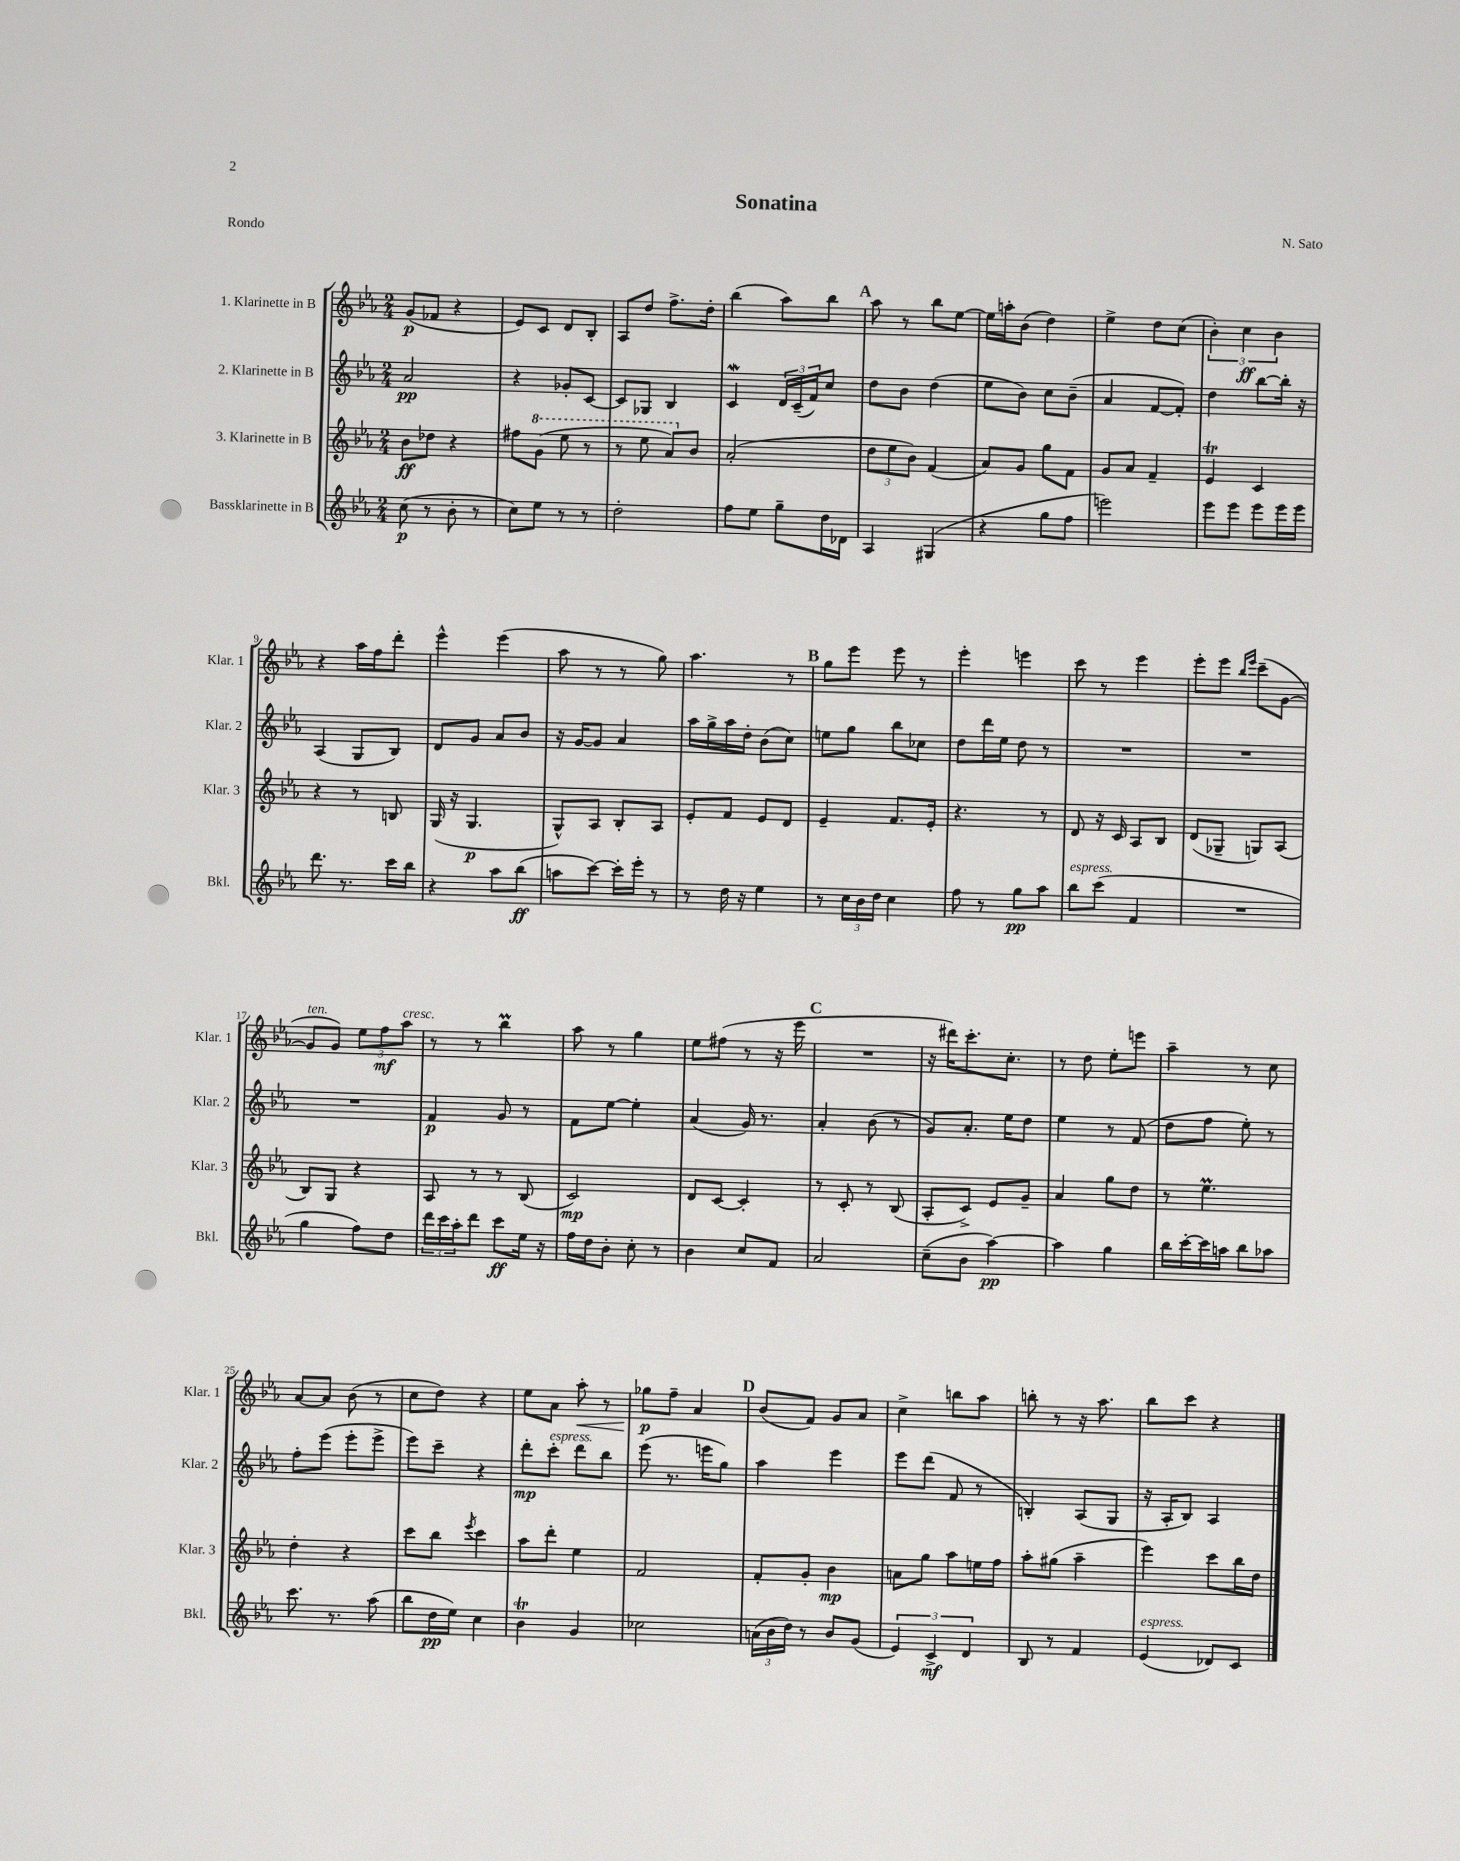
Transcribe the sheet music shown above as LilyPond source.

\header { title = "Sonatina" composer = "N. Sato" piece = "Rondo" }
<<
\new StaffGroup <<
\new Staff = "s0" \with { instrumentName = "1. Klarinette in B" shortInstrumentName = "Klar. 1" } {
    \clef treble \key ees \major \numericTimeSignature \time 2/4
    g'8\p( fes'8 r4 |
    ees'8) c'8 d'8 bes8-. |
    aes8 d''8 f''8.-> d''16-. |
    bes''4( aes''8) bes''8 |
    \mark \markup { \bold "A" } aes''8 r8 bes''8 ees''8~ |
    ees''16 a''16-. bes'8( d''4) |
    ees''4-> d''8 c''8( |
    \tuplet 3/2 { bes'4-.) c''4\ff bes'4 } |
    r4 aes''16 f''16 d'''8-. |
    ees'''4-^ ees'''4( |
    aes''8 r8 r8 g''8) |
    aes''4. r8 |
    \mark \markup { \bold "B" } g''8 ees'''8 ees'''8 r8 |
    ees'''4-. e'''4 |
    c'''8 r8 ees'''4 |
    ees'''8-. ees'''8 \grace { bes''16 ees'''16 } c'''8--( g'8~ |
    g'8^\markup { \italic "ten." } g'8) \tuplet 3/2 { ees''8 f''8\mf aes''8^\markup { \italic "cresc." } } |
    r8 r8 bes''4\prall |
    aes''8 r8 g''4 |
    ees''8 fis''8( r8 r16 ees'''16 |
    \mark \markup { \bold "C" } R2 |
    r16 dis'''16) c'''8.-. c''8.-. |
    r8 d''8 ees''8-. e'''8 |
    aes''4-- r8 c''8 |
    aes'8~ aes'8 bes'8( r8 |
    c''8 d''8) r4 |
    ees''8 aes'8 aes''8-.\< r8 |
    ges''8\p\! f''8-- aes'4 |
    \mark \markup { \bold "D" } bes'8( f'8) g'8 aes'8 |
    c''4-> b''8 aes''8 |
    b''8-. r8 r16 aes''8. |
    bes''8 c'''8 r4 \bar "|." |
}
\new Staff = "s1" \with { instrumentName = "2. Klarinette in B" shortInstrumentName = "Klar. 2" } {
    \clef treble \key ees \major \numericTimeSignature \time 2/4
    aes'2\pp |
    r4 ges'8-. c'8~ |
    c'8 ges8 bes4 |
    c'4\mordent \tuplet 3/2 { d'16 c'16--( f'16) } c''8 |
    \mark \markup { \bold "A" } d''8 bes'8 d''4( |
    ees''8 bes'8) c''8 bes'8--( |
    aes'4 f'8~ f'8-.) |
    d''4 bes''8~ bes''16-. r16 |
    aes4( g8 bes8) |
    d'8 g'8 aes'8 bes'8 |
    r16 g'16~ g'8 aes'4 |
    aes''16 g''16-> aes''16 d''16-. bes'8( c''8) |
    \mark \markup { \bold "B" } e''8 g''8 bes''8 ces''8 |
    d''8 d'''16 ees''16 d''8 r8 |
    R2 |
    R2 |
    R2 |
    f'4\p g'8 r8 |
    f'8 ees''8~ ees''4-. |
    aes'4( g'16) r8. |
    \mark \markup { \bold "C" } aes'4-. bes'8( r8 |
    g'8) aes'8.-. ees''16 d''8 |
    ees''4 r8 f'8( |
    d''8 f''8 ees''8-.) r8 |
    f''8-. ees'''8( ees'''8-. ees'''8-> |
    ees'''8) c'''8-- r4 |
    d'''8-.\mp c'''8-.^\markup { \italic "espress." } d'''8 bes''8 |
    ees'''8( r8. e'''16 g''8) |
    \mark \markup { \bold "D" } aes''4 ees'''4 |
    ees'''8 d'''8( f'8 r8 |
    b4-.) aes8( g8 |
    r16 aes16-. bes8) aes4 \bar "|." |
}
\new Staff = "s2" \with { instrumentName = "3. Klarinette in B" shortInstrumentName = "Klar. 3" } {
    \clef treble \key ees \major \numericTimeSignature \time 2/4
    bes'8\ff des''8 r4 |
    fis''8 \ottava #1 g''8( ees'''8 r8 |
    r8 ees'''8 aes''8) \ottava #0 bes'8 |
    aes'2-.( |
    \mark \markup { \bold "A" } \tuplet 3/2 { d''8 ees''8 bes'8) } f'4( |
    aes'8) g'8 g''8 f'8 |
    g'8 aes'8 f'4-- |
    ees'4\trill c'4 |
    r4 r8 b8 |
    g16( r16 g4.\p |
    g8-^) aes8 bes8-. aes8 |
    ees'8-. f'8 ees'8 d'8 |
    \mark \markup { \bold "B" } ees'4-- f'8. ees'16-. |
    r4. r8 |
    d'8 r16 c'16 aes8 bes8 |
    d'8( ges8-- g8) aes8( |
    bes8) g8 r4 |
    aes8 r8 r8 bes8( |
    c'2\mp) |
    d'8 c'8~ c'4-. |
    \mark \markup { \bold "C" } r8 c'8-. r8 bes8( |
    aes8-. c'8->) ees'8 g'8-- |
    aes'4 g''8 d''8 |
    r8 ees''4.\prall |
    d''4-. r4 |
    c'''8 bes''8 \acciaccatura { ees'''8 } c'''4 |
    aes''8 d'''8-. ees''4 |
    f'2 |
    \mark \markup { \bold "D" } f'8-. g'8-. bes'4\mp |
    a'8 g''8 aes''8 e''16 f''16 |
    aes''8-. gis''8( aes''4-- |
    ees'''4) c'''8 bes''16 d''16 \bar "|." |
}
\new Staff = "s3" \with { instrumentName = "Bassklarinette in B" shortInstrumentName = "Bkl." } {
    \clef treble \key ees \major \numericTimeSignature \time 2/4
    c''8\p( r8 bes'8-. r8 |
    c''8) ees''8 r8 r8 |
    d''2-. |
    f''8 ees''8 g''8-- d''16 des'16 |
    \mark \markup { \bold "A" } aes4 gis4( |
    r4 g''8 f''8 |
    e'''2) |
    ees'''8 ees'''8 ees'''8 ees'''16 ees'''16 |
    d'''8. r8. c'''16 bes''16 |
    r4 aes''8 bes''8\ff( |
    a''8 c'''8~) c'''16-. ees'''16-. r8 |
    r8 d''16 r16 ees''4 |
    \mark \markup { \bold "B" } r8 \tuplet 3/2 { c''16 bes'16 d''16 } c''4 |
    f''8 r8 g''8\pp aes''8 |
    bes''8^\markup { \italic "espress." } c'''8( f'4 |
    R2 |
    g''4 f''8) d''8 |
    \tuplet 3/2 { d'''16 c'''16 aes''16-. } d'''8 c'''8\ff ees''16 r16 |
    f''16 d''16 bes'8-. c''8-. r8 |
    bes'4 c''8 f'8 |
    \mark \markup { \bold "C" } aes'2 |
    c''8--( bes'8 aes''4~\pp) |
    aes''4 g''4 |
    bes''16 c'''16~-. c'''16 a''16 bes''8 aes''8 |
    c'''8. r8. aes''8( |
    bes''8 d''16\pp ees''16) c''4 |
    bes'4\trill g'4 |
    ces''2 |
    \mark \markup { \bold "D" } \tuplet 3/2 { a'16( bes'16 d''16) } r8 bes'8 g'8( |
    \tuplet 3/2 { ees'4) c'4->\mf d'4 } |
    bes8 r8 f'4 |
    ees'4^\markup { \italic "espress." }( des'8) c'8 \bar "|." |
}
>>
>>
